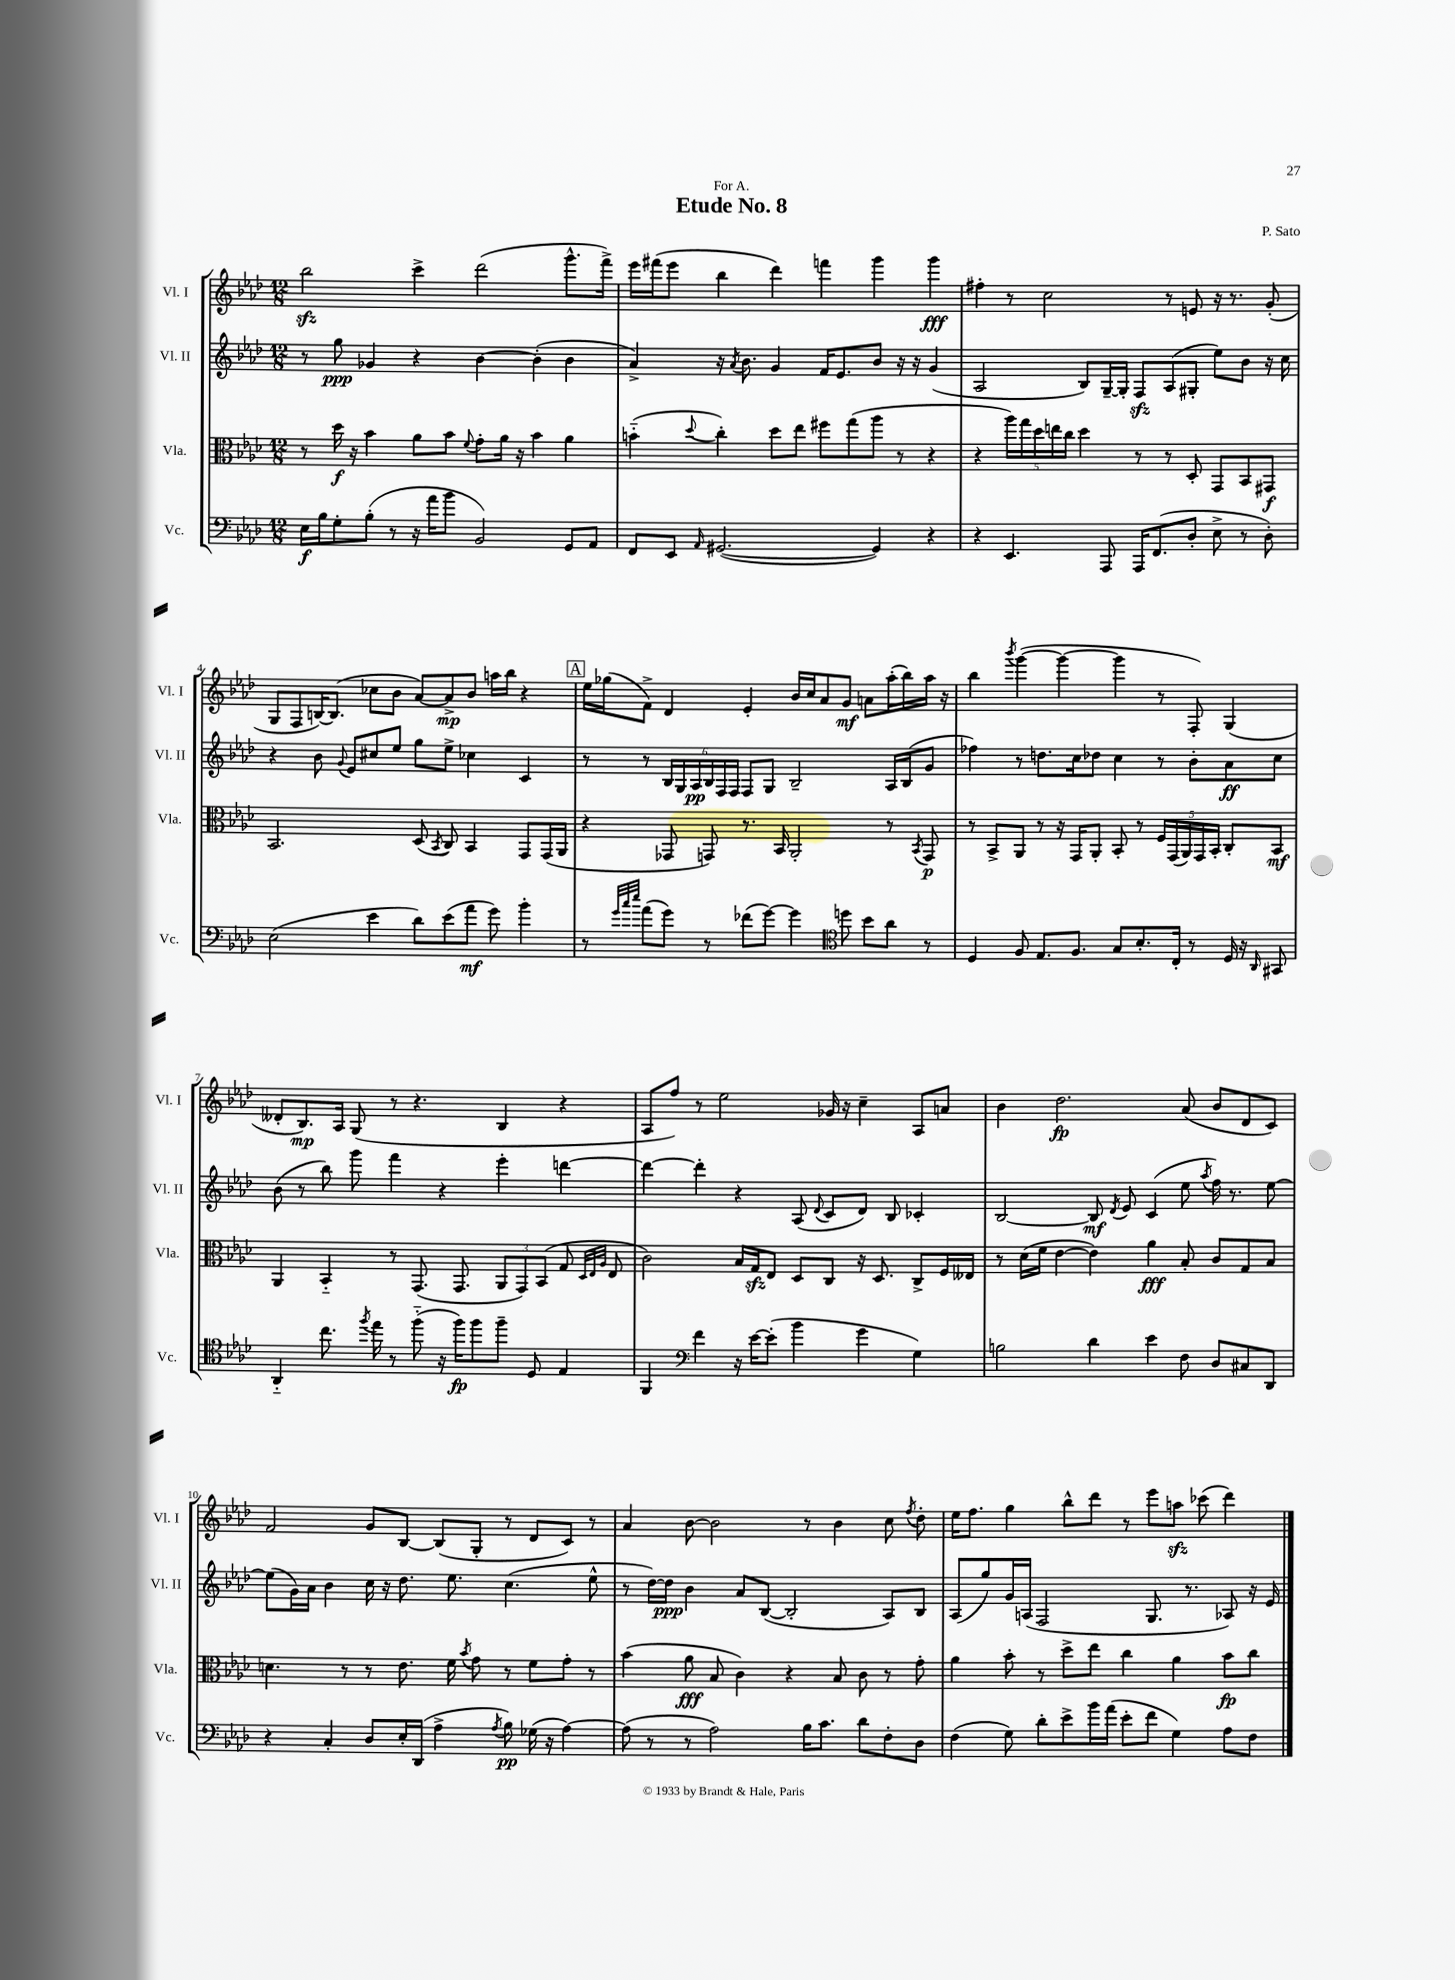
\header { title = "Etude No. 8" composer = "P. Sato" dedication = "For A." }
<<
\new StaffGroup <<
\new Staff = "s0" \with { instrumentName = "Vl. I" shortInstrumentName = "Vl. I" } {
    \clef treble \key aes \major \numericTimeSignature \time 12/8
    \autoBeamOff bes''2\sfz c'''4-> des'''2( g'''8.[-^ f'''16]->) |
    ees'''16[ fis'''16( ees'''8] bes''4 des'''4) f'''4 g'''4 g'''4\fff |
    fis''4-. r8 c''2 r8 e'8 r16 r8. g'8-.( |
    g8[ f8 b16~) b8.]( ces''8[ bes'8] aes'8[~) aes'8->\mp bes'8] a''16[ bes''16] r4 |
    \mark \markup { \box "A" } ees''16[ ges''16( f'8]->) des'4 ees'4-. bes'16[ c''16 aes'8 g'8]\mf a'8[ aes''16-.( bes''16) aes''16] r16 |
    bes''4 \acciaccatura { bes'''8 } g'''4~( g'''4~ g'''4 r8 f8-.) g4( |
    deses'8[-. bes8.\mp) aes16] g8( r8 r4. bes4 r4 |
    aes8[ f''8]) r8 ees''2 ges'16 r16 c''4-- aes8[ a'8] |
    bes'4 des''2.\fp aes'8( bes'8[ des'8 c'8]) |
    f'2 g'8[ bes8]~ bes8[( g8]-. r8 des'8[ c'8]) r8 |
    aes'4 bes'8~ bes'2 r8 bes'4 c''8 \acciaccatura { f''8 } des''8-. |
    ees''16[ f''8.] g''4 bes''8[-^ des'''8] r8 ees'''8[ a''8]\sfz ces'''8( des'''4) \bar "|." |
}
\new Staff = "s1" \with { instrumentName = "Vl. II" shortInstrumentName = "Vl. II" } {
    \clef treble \key aes \major \numericTimeSignature \time 12/8
    \autoBeamOff r8 g''8\ppp ges'4 r4 bes'4~ bes'4-.( bes'4 |
    aes'4->) r16 \acciaccatura { aes'8 } bes'8. g'4 f'16[ ees'8. bes'8] r16 r16 g'4( |
    aes2 bes8[) g16~-- g16]-. f8[\sfz aes8( gis8]-. ees''8[) bes'8] r16 c''16 |
    r4 bes'8 \appoggiatura { g'8 } ees'8[ cis''8 ees''8] g''8[ ees''8]-> ces''4 c'4 |
    \mark \markup { \box "A" } r8 r8 \tuplet 6/4 { bes16[ g16 aes16\pp bes16 f16 f16] } f8[ g8] bes2-- aes16[ bes16( g'8] |
    fes''4) r8 d''8.[ c''16 des''8] c''4 r8 bes'8[-. aes'8\ff c''8] |
    bes'8( r8 bes''8) g'''8 f'''4 r4 ees'''4-. d'''4~ |
    d'''4~ d'''4-. r4 aes8( \appoggiatura { des'8 } c'8[ des'8]) bes8 ces'4-. |
    bes2~ bes8\mf \acciaccatura { des'8 } ees'8 c'4( ees''8 \acciaccatura { aes''8 } f''16) r8. ees''8~ |
    ees''8[( g'16) aes'16] bes'4 c''16 r16 des''8. ees''8. c''4.( ees''8-^ |
    r8 des''16[~) des''16]\ppp bes'4 aes'8[ bes8]~( bes2-. aes8[) bes8] |
    aes8[( g''8) g'16 a16]( f2 g8. r8. aes8) r16 ees'16 \bar "|." |
}
\new Staff = "s2" \with { instrumentName = "Vla." shortInstrumentName = "Vla." } {
    \clef alto \key aes \major \numericTimeSignature \time 12/8
    \autoBeamOff r8 des''16\f r16 bes'4 aes'8[ bes'8] \appoggiatura { f'8 } g'8[-. aes'16] r16 bes'4 aes'4 |
    b'4-_( \appoggiatura { des''8 } c''4-.) des''8[ ees''8] fis''8[ g''8( aes''8] r8 r4 |
    r4 \tuplet 5/4 { aes''16[) g''16 des''16 e''16 c''16] } des''4 r8 r8 des8-. g,8[ bes,8 gis,8]\f |
    bes,2. des8( \acciaccatura { bes,8 } c8) bes,4 g,8[ g,16( aes,16] |
    \mark \markup { \box "A" } r4 ges,8 g,8) r8. bes,16 aes,2-. r8 \acciaccatura { bes,8 } g,8\p |
    r8 bes,8[-> aes,8] r8 r16 g,16[ aes,8]-. bes,8-. r8 \tuplet 5/4 { f16[ g,16( aes,16) g,16 bes,16]-. } c8[-. bes,8]\mf |
    aes,4 bes,4-_ r8 g,8.( g,8. \tuplet 3/2 { aes,8[ g,8) bes,8]( } g8 \grace { des32[ ees32 aes32] } ees8 |
    c'2) bes16[ g16\sfz ees8] des8[ c8] r16 des8. c8[-> f16 eeses16] |
    r8 des'16[( f'16] ees'4~ ees'4) aes'4\fff bes8-. c'8[ g8 bes8] |
    d'4. r8 r8 ees'8. f'16 \acciaccatura { bes'8 } g'8 r8 f'8[ g'8]-. r8 |
    bes'4( aes'8\fff bes8 c'4) r4 bes8 c'8 r8 g'8-. |
    aes'4 bes'8-. r8 des''8[-> ees''8] c''4 aes'4 bes'8[\fp c''8] \bar "|." |
}
\new Staff = "s3" \with { instrumentName = "Vc." shortInstrumentName = "Vc." } {
    \clef bass \key aes \major \numericTimeSignature \time 12/8
    \autoBeamOff ees16[\f bes16 g8-. bes8]-.( r8 r16 aes'16[ bes'8] bes,2) g,8[ aes,8] |
    f,8[ ees,8] \grace { aes,16 } gis,2.~( gis,4) r4 |
    r4 ees,4. aes,,8 aes,,16[ f,8.( des8]-. ees8-> r8 des8-.) |
    ees2( ees'4 des'8[) ees'8( aes'8]\mf g'8) bes'4-. |
    \mark \markup { \box "A" } r8 \grace { g'32[ c''32 ees''32] } aes'8[( g'8]) r8 fes'8[( g'8]~) g'4 \clef tenor d''8 bes'8[ aes'8] r8 |
    des4 f8 ees8.[ f8.] g8[ bes8.-. c16]-. r8 des16 r16 \grace { aes,16 } gis,8 |
    aes,4-_ c''8. \acciaccatura { f''8 } ees''16 r8 f''8-_( r16 f''16[\fp) f''8 f''8]-- des8 ees4 |
    f,4 \clef bass f'4 r16 ees'16[~ ees'8]-.( bes'4 g'4 g4) |
    b2 des'4 ees'4 f8 des8[ cis8 des,8] |
    r4 c4-. des8[ ees16-. des,16]( aes4-> \acciaccatura { aes8 } bes8\pp) ges16( r16 aes4~) |
    aes8( r8 r8 aes2) bes16[ c'8.] des'8[ f8-. des8] |
    f4( g8) des'8[-. ees'8-> bes'16 aes'16]( ees'8[-. f'8] g4) aes8[ f8] \bar "|." |
}
>>
>>
